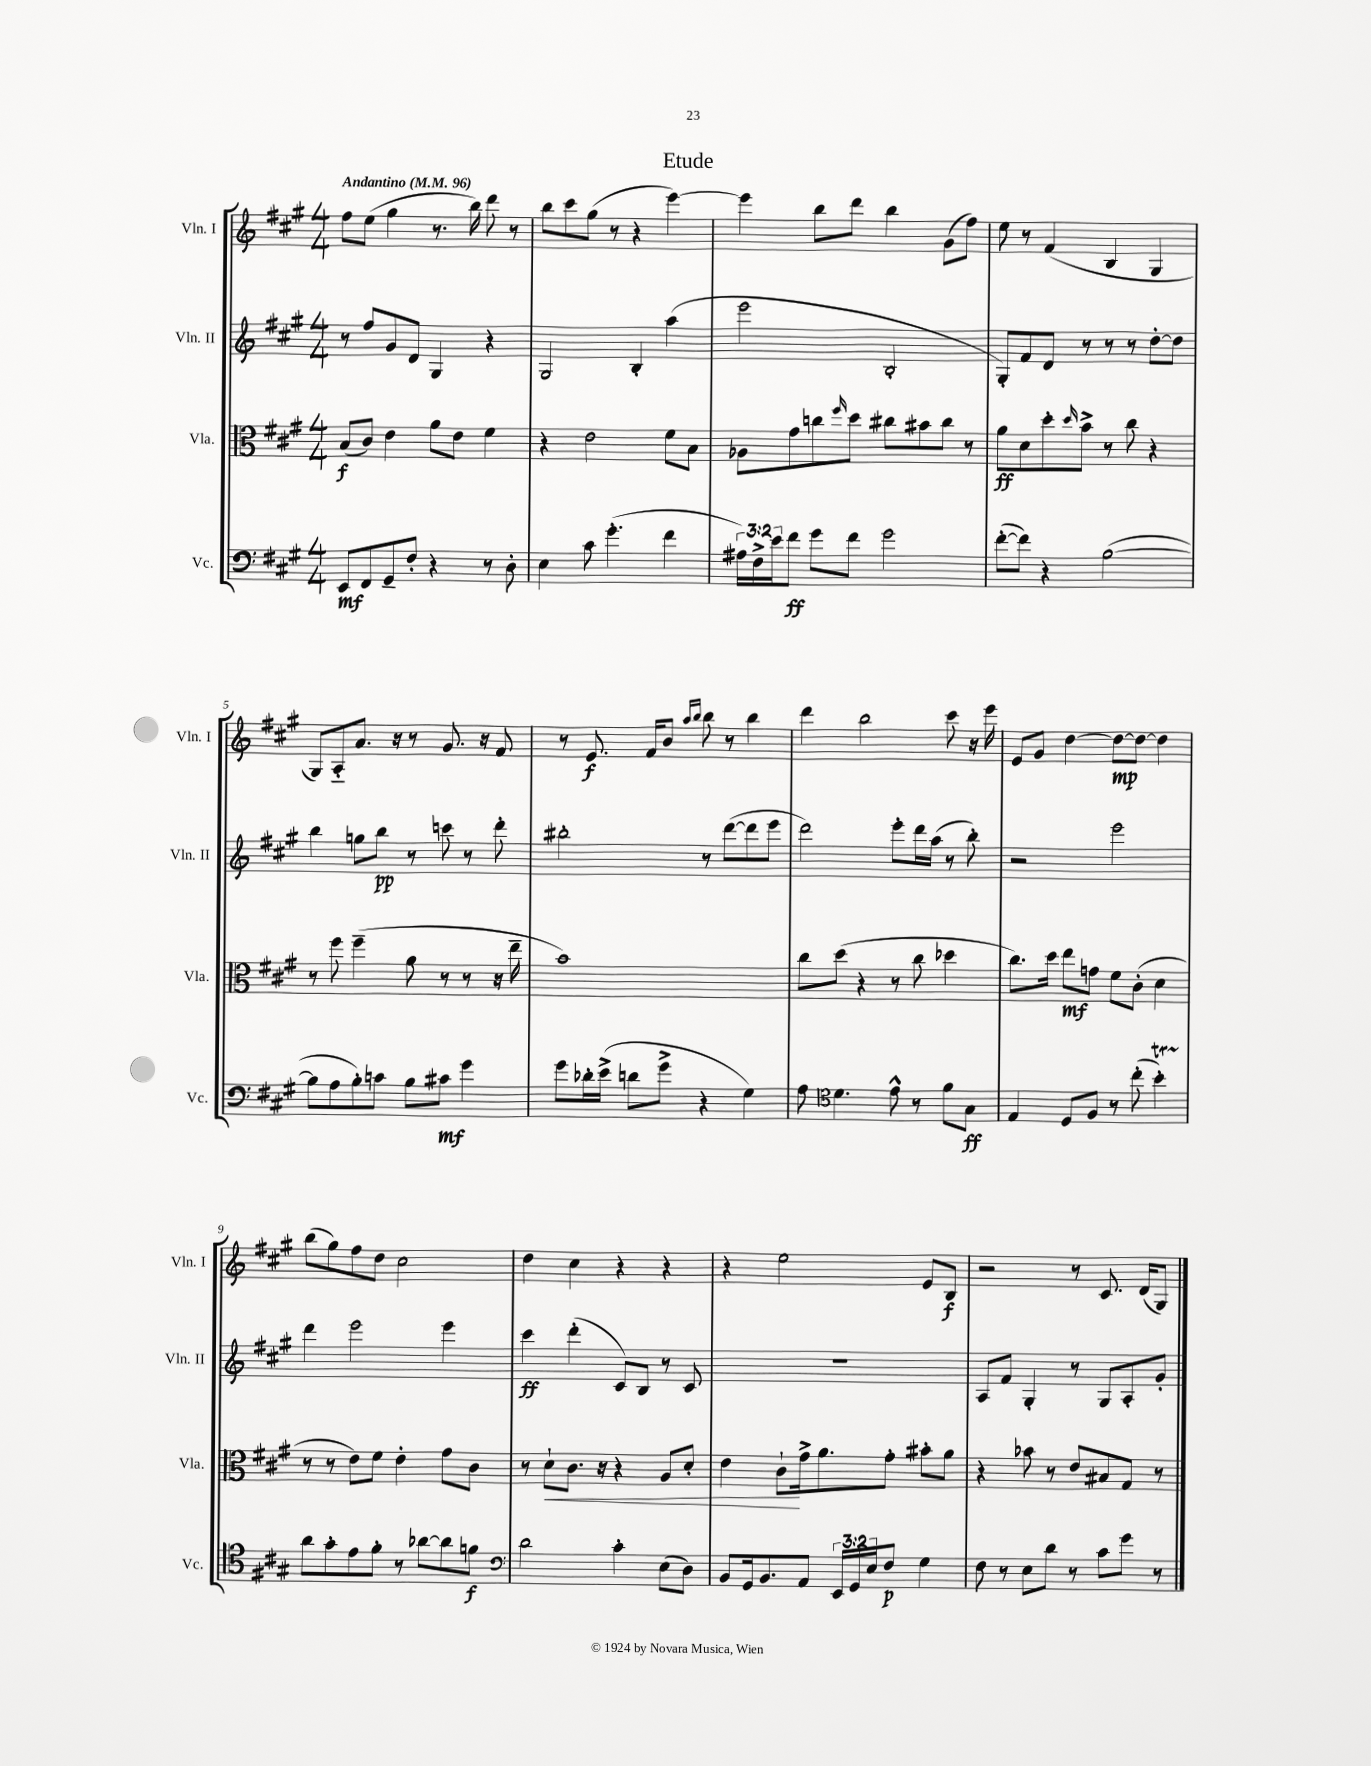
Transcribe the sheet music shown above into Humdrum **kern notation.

**kern	**kern	**kern	**kern
*staff4	*staff3	*staff2	*staff1
*clefF4	*clefC3	*clefG2	*clefG2
*k[f#c#g#]	*k[f#c#g#]	*k[f#c#g#]	*k[f#c#g#]
*M4/4	*M4/4	*M4/4	*M4/4
*MM96	*MM96	*MM96	*MM96
8EE	(8B	8r	8ff#
8FF#	8c#)	8ff#	(8ee
8GG#~	4e	8g#	4gg#
8F#'	.	8d	.
4r	8a	4G#	8.r
.	8e	.	.
.	.	.	16bb)
8r	4f#	4r	8ddd
8D'	.	.	8r
=	=	=	=
4E	4r	2G#	8bb
.	.	.	8ccc#
8c#	2e	.	(8gg#
(4.g#'	.	.	8r
.	.	4B'	4r
4f#	8f#	(4aa	[4eee)
.	8B	.	.
=	=	=	=
24A#)	8A-	2eee	4eee]
24F#^	.	.	.
24e	.	.	.
8f#	8g#	.	.
8g#	8cc	.	8bb
.	16qqff#	.	.
8f#	8dd	.	8ddd
2g#	8cc#	2B'	4bb
.	8b#	.	.
.	8cc#	.	(8g#
.	8r	.	8ff#)
=	=	=	=
([8f#'	8a	8G#')	8ee
8f#])	8d	8f#	8r
4r	8dd'	8d	(4f#
.	16qqdd	.	.
.	8b^	8r	.
([2B	8r	8r	4B
.	8cc#	8r	.
.	4r	[8dd'	4G#
.	.	8dd]	.
=	=	=	=
8B]	8r	4bb	8G#)
8A	8ff#	.	8A'~
8B')	(4ff#~	8gg	8.a
8c	.	8bb	.
.	.	.	16r
8B	8a	8r	8r
8c#	8r	8ccc	8.g#
4g#	8r	8r	.
.	.	.	16r
.	16r	8ddd'	8f#
.	16ee~	.	.
=	=	=	=
8g#	1b)	2bb#'	8r
16d-'	.	.	8.e
(16e^	.	.	.
8d	.	.	.
.	.	.	16f#
8g#^	.	.	8b
.	.	.	16qqaa
.	.	.	16qqbb
4r	.	8r	8bb
.	.	([8ddd	8r
4G#)	.	8ddd]	4bb
.	.	8eee	.
=	=	=	=
8A	8cc#	2ddd)	4ddd
*clefC4	*	*	*
4.d	(8dd	.	.
.	4r	.	2bb
8e^^	8r	8eee'	.
8r	8cc#	16ddd	.
.	.	(16aa	.
8f#	4dd-	8r	8ccc#
8G#	.	8bb')	16r
.	.	.	16eee
=	=	=	=
4E	8.cc#)	2r	8e
.	.	.	8g#
.	16dd	.	.
8D	8ee	.	[4dd
8F#	8g	.	.
8r	8f#	2eee	8dd_
(8cc#'	(8c#'	.	8dd_
4b')	4d	.	4dd]
=	=	=	=
8a	8r	4ddd	(8bb
8g#'	8r	.	8gg#)
8e	8e)	2eee	8ff#
8f#'	8f#	.	8dd
8r	4e'	.	2cc#
[8a-	.	.	.
8a-]	8g#	4eee	.
8f	8c#	.	.
=	=	=	=
*clefF4	*	*	*
2d	8r	4ccc#	4dd
.	8d`	.	.
.	8.c#	(4ddd'	4cc#
.	16r	.	.
4c#'	4r	8c#)	4r
.	.	8B	.
(8E	8A	8r	4r
8D)	8d'	8c#	.
=	=	=	=
8BB	4e	1r	4r
16GG#	.	.	.
8.BB	.	.	.
.	8c#`	.	2ee
8AA	16g#^	.	.
.	8.a	.	.
24EE	.	.	.
24GG#	.	.	.
24E	.	.	.
8F#	8g#'	.	.
4G#	8b#'	.	8e
.	8a	.	8B
=	=	=	=
8F#	4r	8A	2r
8r	.	8f#	.
8E	8b-	4G#'	.
8d	8r	.	.
8r	8e	8r	8r
8c#	8B#	8G#	8.c#
8g#	8G#	8A'	.
.	.	.	(16d
8r	8r	8g#'	8G#)
==	==	==	==
*-	*-	*-	*-
